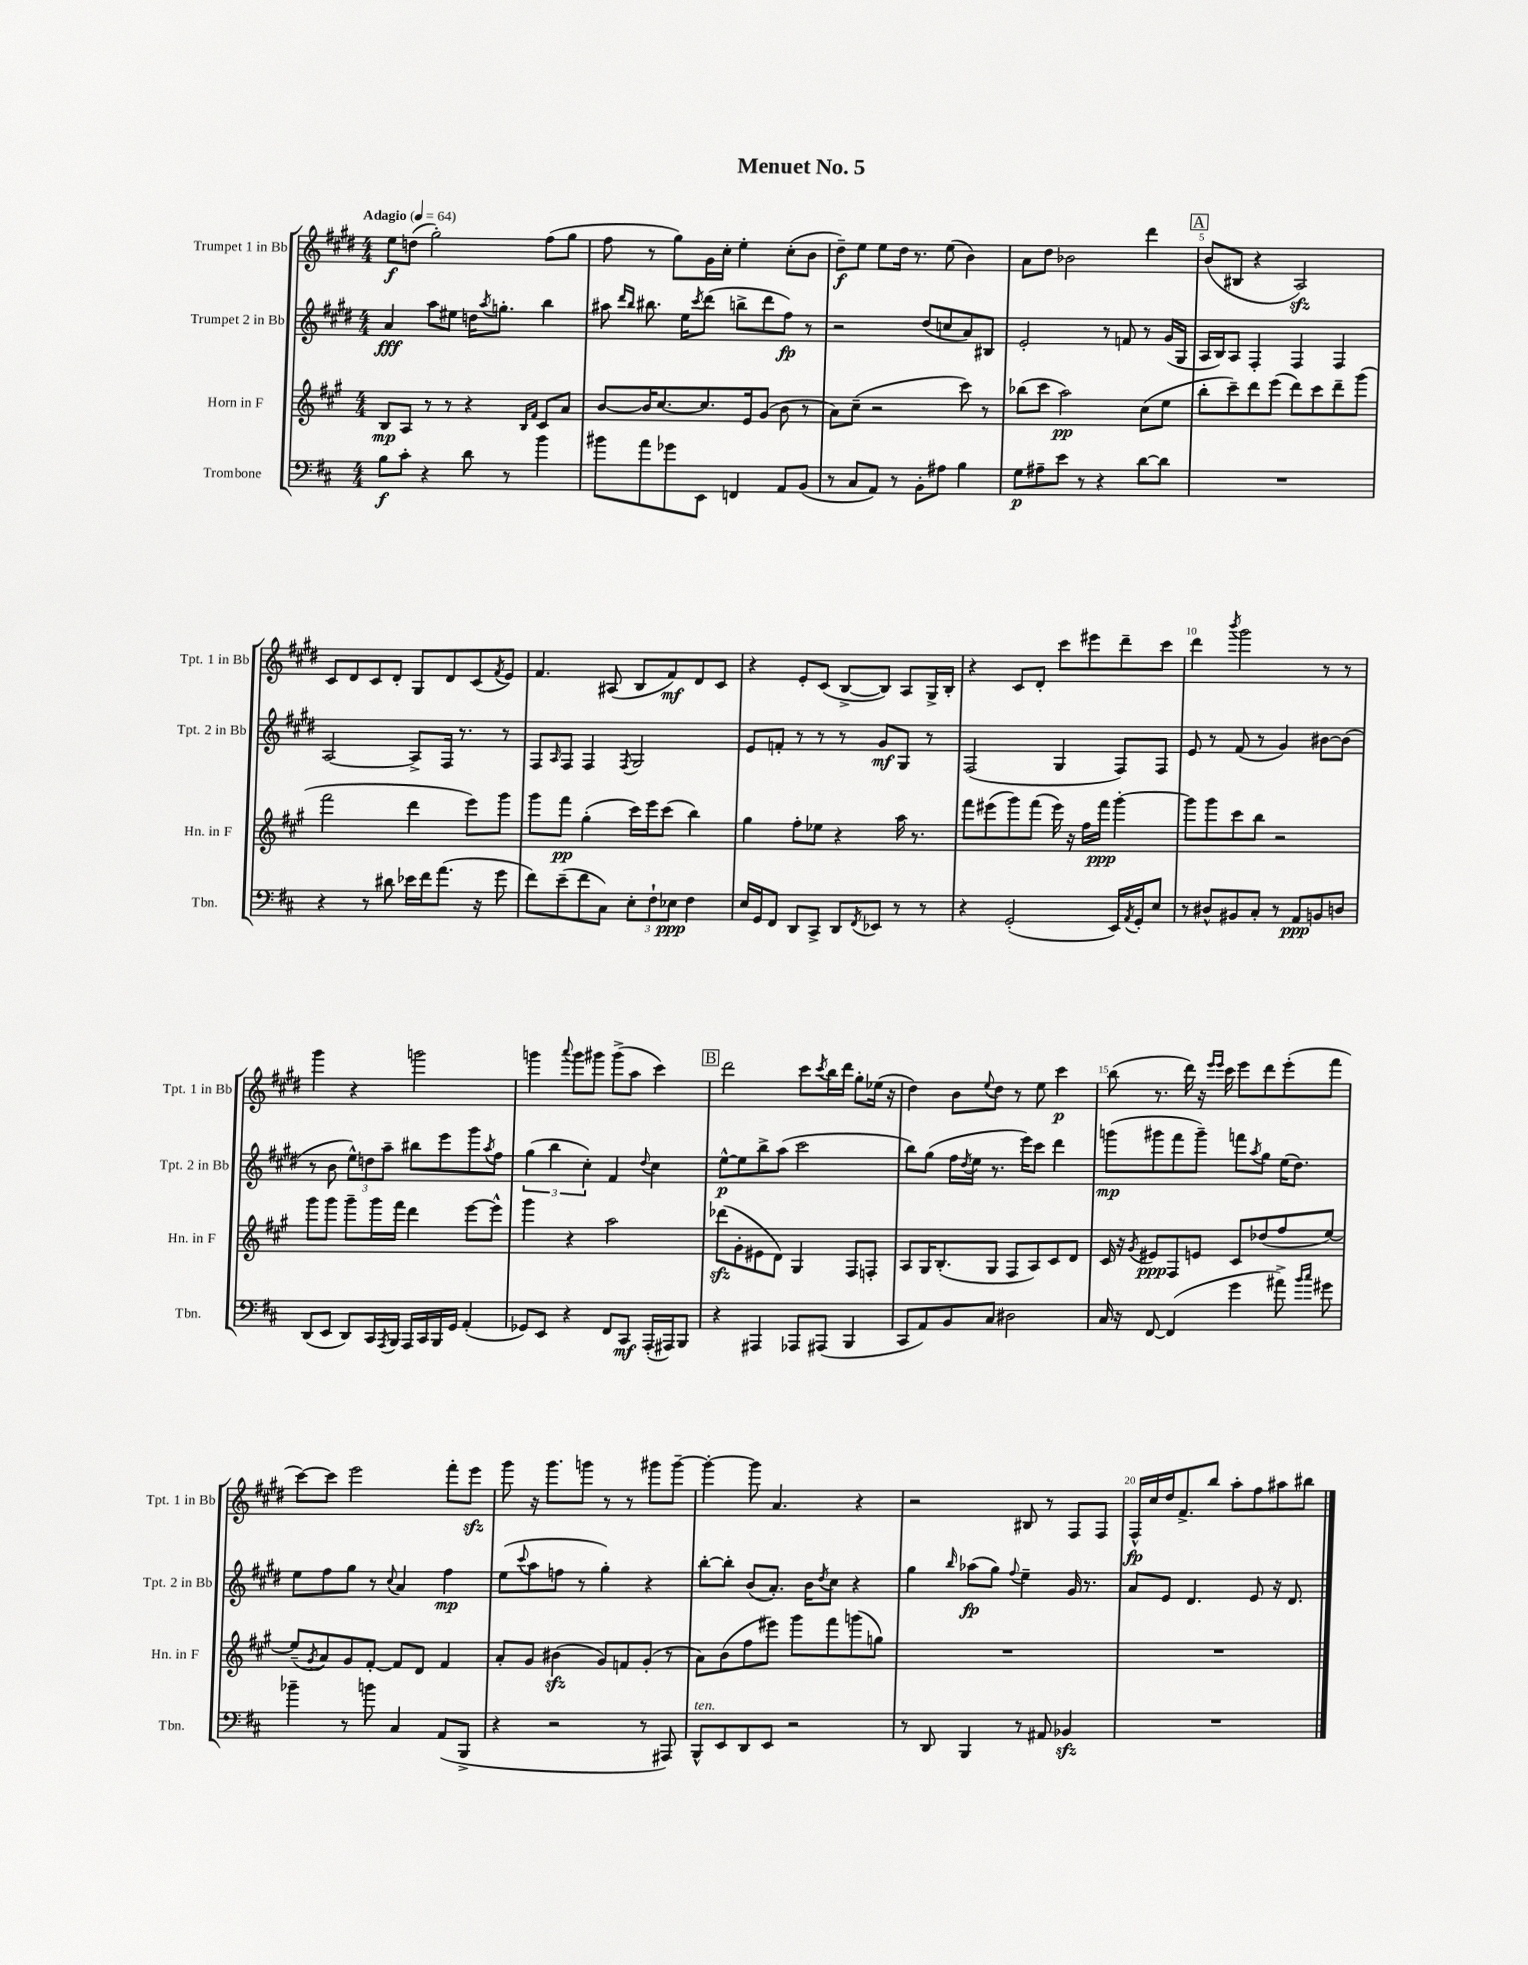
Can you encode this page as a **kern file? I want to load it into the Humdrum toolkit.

**kern	**kern	**kern	**kern
*staff4	*staff3	*staff2	*staff1
*clefF4	*clefG2	*clefG2	*clefG2
*k[f#c#]	*k[f#c#g#]	*k[f#c#g#d#]	*k[f#c#g#d#]
*M4/4	*M4/4	*M4/4	*M4/4
*MM64	*MM64	*MM64	*MM64
8B	8B	4a	8ee
8c#'	8A	.	(8dd
4r	8r	8aa	2gg#')
.	8r	8ee#	.
8d	4r	16dd	.
.	.	8qaa	.
.	.	8.gg'	.
8r	.	.	.
.	16qqB	.	.
.	16qqf#	.	.
4b	8c#	4bb	(8ff#
.	8a	.	8gg#
=	=	=	=
8b#	[8b	8aa#	8ff#
.	.	16qqddd#	.
.	.	16qqbb	.
8a	16b]	8.bb#	8r
.	[8.cc#	.	.
8g-	.	.	8gg#)
.	.	16ee	.
.	.	8qccc#	.
8EE	8.cc#]	(8ddd#	16g#
.	.	.	16cc#'
4FF	.	8bb^	4ee'
.	16e	.	.
.	(8g#	8ddd#	.
8AA	8b	8ff#)	(8cc#'
(8BB	8r	8r	8b
=	=	=	=
8r	8a)	2r	8dd#~)
8C#	(8cc#~	.	8ee
8AA)	2r	.	8ee
8r	.	.	16dd#
.	.	.	8.r
8BB'	.	(8dd#	.
8A#	.	8cc	(8ee
4B	8ccc#)	8a)	4b)
.	8r	8B#	.
=	=	=	=
8G	(8bb-	2e'	8a
8A#~	8ccc#	.	8dd#
8e	2aa)	.	2b-
8r	.	.	.
4r	.	8r	.
.	.	8f	.
[8d	(8cc#	8r	4ddd#
8d]	8ee	(16g#	.
.	.	16G#	.
=	=	=	=
1r	8bb'	16A	(8b
.	.	16B)	.
.	8ccc#~)	8A	8B#
.	8ddd	4F#'	4r
.	(8eee	.	.
.	8ddd)	4F#	2A)
.	8ccc#	.	.
.	8ddd~	4F#	.
.	(8ggg#	.	.
=	=	=	=
4r	2fff#	[2A	8c#
.	.	.	8d#
8r	.	.	8c#
8d#	.	.	8d#'
16e-	4ddd	8A^]	8G#
16f#	.	.	.
(8.a	.	16F#	8d#
.	.	8.r	.
.	8eee)	.	(8c#
16r	.	.	.
.	.	.	8qf#
8g	8ggg#	8r	8e)
=	=	=	=
8f#)	8ggg#	8F#	4.f#
.	.	16qqA	.
(8e~	8fff#	8F#	.
8f#	(4gg#'	4F#	.
8C#)	.	.	(8A#
.	.	8qF#	.
12E'	16ccc#)	2G#	8B
.	16eee	.	.
12F#`	.	.	.
.	(8ccc#	.	8f#)
12E-	.	.	.
4F#	4bb)	.	8d#
.	.	.	8c#
=	=	=	=
16E	4gg#	8e	4r
16GG	.	.	.
8FF#	.	8f'	.
8DD	8ff#'	8r	8e'
8CC#^	8ee-	8r	(8c#
8DD	4r	8r	[8B^
8qFF#	.	.	.
8EE-	.	8g#	8B])
8r	16aa	8G#	8A
.	8.r	.	.
8r	.	8r	16G#^
.	.	.	16B'
=	=	=	=
4r	8fff#	(2F#	4r
.	(8eee#	.	.
(2GG'	8ggg#)	.	8c#
.	(8fff#	.	8d#'
.	16eee#)	4G#	8ccc#
.	16r	.	.
.	16ff#	.	8eee#
.	16fff#	.	.
16EE)	[4ggg#'	8F#)	8ddd#~
8qAA	.	.	.
16GG'	.	.	.
8E	.	8F#	8ccc#
=	=	=	=
8r	8ggg#]	8e	4ddd#
8D#^^	8ggg#	8r	.
.	.	.	8qbbb
8BB#	8ccc#	(8f#	2ggg#
8C#'	8bb	8r	.
8r	2r	4g#)	.
8AA	.	.	.
8BB	.	[8b#	8r
8D	.	(8b#]	8r
=	=	=	=
(8DD	8ggg#	8r	4ggg#
8EE	8ggg#	8b	.
8DD)	8ggg#~	12ee^^)	4r
.	.	12dd	.
16CC#	16ggg#	.	.
.	.	12aa~	.
8qAAA	.	.	.
16BBB	16fff#	.	.
16AAA	4ddd	8bb#	2ggg
16CC#	.	.	.
16BBB	.	8eee	.
16GG	.	.	.
(4AA'	[8eee	8ggg#	.
.	.	8qaa	.
.	8eee^^]	8ff#	.
=	=	=	=
8GG-)	4ggg#	(6gg#	4ggg
8EE	.	.	.
.	.	6bb	.
.	.	.	8qqaaa
4r	4r	.	8ggg
.	.	6cc#')	.
.	.	.	8ggg#
8FF#	2aa	4f#	(8ggg#^
8CC#	.	.	8aa
.	.	8qqdd#	.
(16AAA'	.	4cc#	4ccc#)
16AAA#)	.	.	.
8BBB	.	.	.
=	=	=	=
4r	(8ddd-	[8ee^^	2ddd#
.	8g#'	8ee]	.
4AAA#	8e#	8bb^	.
.	8d)	(8aa	.
8AAA-	4G#	2ccc#	8ccc#
.	.	.	8qccc#
(8AAA#	.	.	16bb
.	.	.	16ddd#
4BBB	8F#	.	8gg#'
.	8F'	.	(16ee-
.	.	.	16r
=	=	=	=
8CC#	8A	8bb)	4dd#)
8AA)	16G#	(8gg#	.
.	(8.B'	.	.
8BB	.	16ff#	8b
.	.	8qdd#	.
.	.	16ee	.
.	.	.	8qqee
8C#	8G#	8.r	8dd#
2D#	8F#	.	8r
.	.	16eee)	.
.	8A)	8ccc#	8ee
.	8c#	4ddd#	4ccc#
.	8d	.	.
=	=	=	=
16C#	16c#	(8ggg	(8bb
16r	16r	.	.
.	8qg#	.	.
[8FF#	8e#	8ggg#	8.r
(4FF#]	8F#	8fff#	.
.	.	.	16ddd#)
.	8e	8ggg#~)	16r
.	.	.	16qqeee
.	.	.	16qqeee
.	.	.	16ccc#
4g	8c#	8fff	8eee
.	.	8qaa	.
.	(8dd-	8gg#	8ddd#
8a#^)	8ff#	(16ee	(8eee'
.	.	8.dd#)	.
16qqb	.	.	.
16qqcc#	.	.	.
8g#	[8ee)	.	8fff#
=	=	=	=
4b-~	(8ee~]	8ee	[8ccc#)
.	8qg#	.	.
.	8a)	8ff#	8ccc#]
8r	8g#	8gg#	2eee
8b	[8f#'	8r	.
.	.	8qqcc#	.
4C#	8f#]	4a	.
.	8d	.	.
(8AA	4f#	4ff#	8fff#'
8BBB^	.	.	8eee
=	=	=	=
4r	8a'	(8ee	8ggg#
.	.	8qqccc#	.
.	8g#	8aa	16r
.	.	.	8.ggg#
2r	(4b#	8ff	.
.	.	8r	8ggg
.	8g#)	4gg#')	8r
.	8f	.	8r
8r	(8g#'	4r	8ggg#
8AAA#)	8r	.	[8ggg#~
=	=	=	=
8BBB^^	8a)	[8bb'	4ggg#'_
8EE	(8b	8bb']	.
8DD	8ff#	(8b	8ggg#]
8EE	8eee#)	8.a')	4.a
2r	8ggg#	.	.
.	.	16b	.
.	.	8qdd#	.
.	8fff#	8cc#	.
.	(8ggg	4r	4r
.	8gg)	.	.
=	=	=	=
8r	1r	4gg#	2r
8DD	.	.	.
.	.	16qqbb	.
4BBB	.	(8aa-	.
.	.	8gg#)	.
.	.	8qqff#	.
8r	.	4ee~	8B#
8AA#	.	.	8r
4BB-	.	16g#	8F#
.	.	8.r	.
.	.	.	8F#
=	=	=	=
1r	1r	8a	16F#^^
.	.	.	16cc#
.	.	8e	16dd#
.	.	.	8.f#^
.	.	4.d#	.
.	.	.	8bb
.	.	.	8aa'
.	.	8e	8ff#
.	.	16r	8aa#
.	.	8.d#	.
.	.	.	8bb#
==	==	==	==
*-	*-	*-	*-
